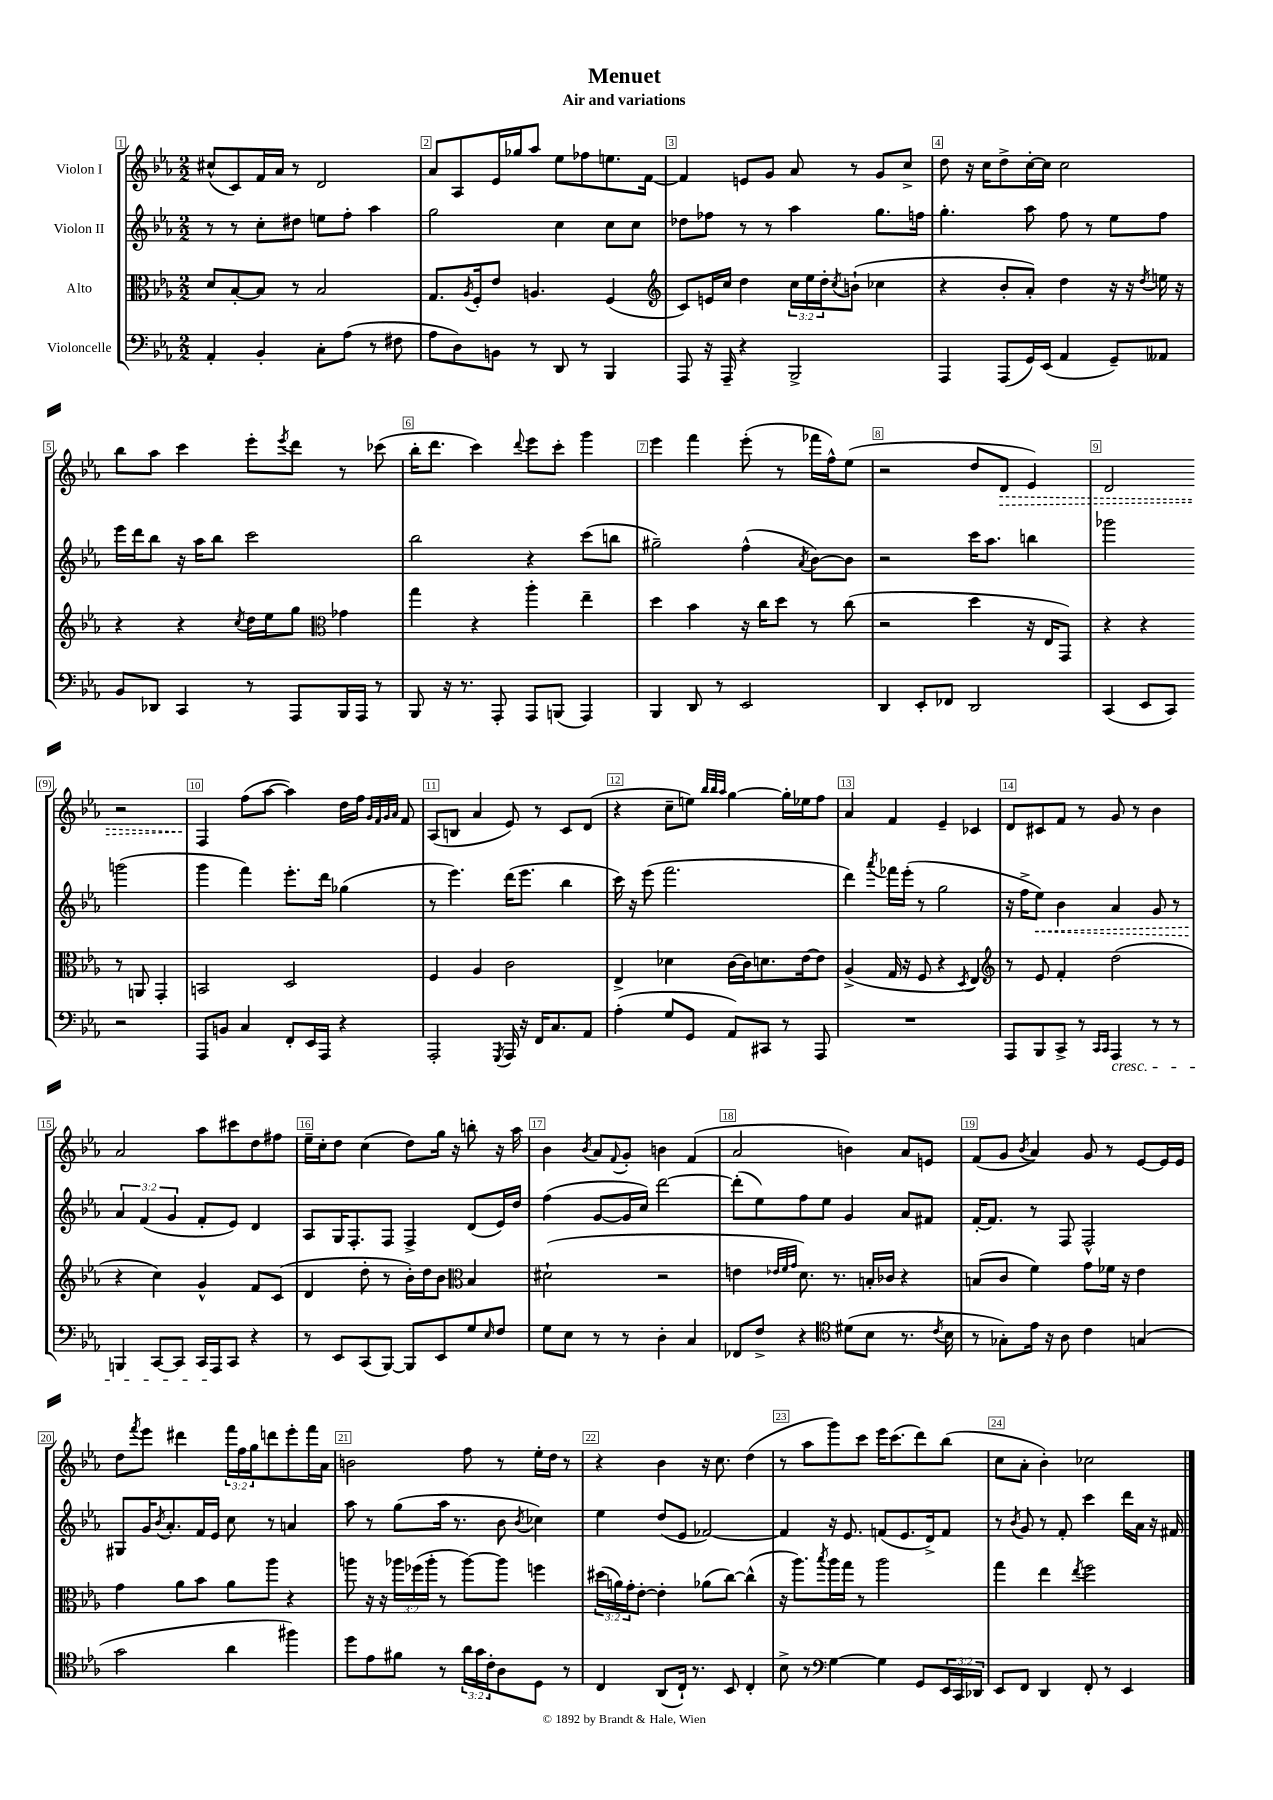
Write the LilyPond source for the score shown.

\header { title = "Menuet" subtitle = "Air and variations" }
<<
\new StaffGroup <<
\new Staff = "s0" \with { instrumentName = "Violon I" } {
    \clef treble \key ees \major \numericTimeSignature \time 2/2 \override Staff.TupletNumber.text = #tuplet-number::calc-fraction-text
    cis''8-^( c'8) f'16 aes'16 r8 d'2 |
    aes'8 aes8 ees'16 ges''16 aes''8 ees''8 fes''8 e''8. f'16~ |
    f'4 e'8 g'8 aes'8 r8 g'8 c''8-> |
    d''8 r16 c''16 d''8-> c''16~-. c''16 c''2 |
    bes''8 aes''8 c'''4 ees'''8-. \acciaccatura { ees'''8 } d'''8 r8 ces'''8( |
    bes''16-. d'''8. c'''4) \appoggiatura { d'''8 } ees'''8 c'''8-. g'''4 |
    ees'''4 f'''4 ees'''8-.( r8 fes'''16 f''16-^) ees''8( |
    r2 d''8 \once \override Hairpin.style = #'dashed-line d'8\> ees'4) |
    d'2 r2 |
    f4\! f''8( aes''8~ aes''4) d''16 f''16 \grace { g'32 f'32 g'32 aes'32 } f'8 |
    aes8( b8 aes'4 ees'8) r8 c'8 d'8( |
    r4 c''8-- e''8) \grace { bes''32 bes''32 aes''32 } g''4~ g''16-. ees''16 f''8 |
    aes'4 f'4 ees'4-- ces'4 |
    d'8 cis'8 f'8 r8 g'8 r8 bes'4 |
    aes'2 aes''8 cis'''8 d''8 fis''8 |
    ees''16-- c''16-. d''8 c''4( d''8) g''16 r16 b''8-. r16 aes''16 |
    bes'4 \acciaccatura { bes'8 } aes'8 \appoggiatura { f'8 } g'8-. b'4 f'4( |
    aes'2 b'4) aes'8 e'8 |
    f'8( g'8 \acciaccatura { bes'8 } aes'4) g'8 r8 ees'8~ ees'16 ees'16 |
    d''8 \acciaccatura { f'''8 } ees'''8 dis'''4 \tuplet 3/2 { f'''16 f''16 g''16 } d'''8 ees'''8-. f'''16 aes'16 |
    b'2 f''8 r8 ees''16-. d''16 r8 |
    r4 bes'4 r16 c''8. d''4( |
    r8 aes''8 g'''8) c'''8 ees'''16 c'''8.( d'''8) bes''8( |
    c''8 aes'8-. bes'4-.) ces''2 \bar "|." |
}
\new Staff = "s1" \with { instrumentName = "Violon II" } {
    \clef treble \key ees \major \numericTimeSignature \time 2/2 \override Staff.TupletNumber.text = #tuplet-number::calc-fraction-text
    r8 r8 c''8-. dis''8 e''8 f''8-. aes''4 |
    g''2 c''4 c''8 c''8 |
    des''8 fes''8 r8 r8 aes''4 g''8. f''16 |
    g''4.-. aes''8 f''8 r8 ees''8 f''8 |
    ees'''16 d'''16 bes''8 r16 aes''16 bes''8 c'''2 |
    bes''2 r4 c'''8( b''8 |
    gis''2--) f''4-^( \acciaccatura { aes'8 } bes'8~) bes'8 |
    r2 c'''16 aes''8. b''4 |
    ges'''2 g'''2( |
    g'''4 f'''4) ees'''8.-. d'''16 ges''4( |
    r8 ees'''4.) d'''16( ees'''8. bes''4 |
    c'''16) r16 ees'''8( f'''2. |
    d'''4) \acciaccatura { aes'''8 } fes'''16 ees'''16-.( r8 g''2 |
    r16 f''16-> \once \override Hairpin.style = #'dashed-line ees''8\<) bes'4 aes'4 g'8 r8 |
    \tuplet 3/2 { aes'4\! f'4( g'4 } f'8-. ees'8) d'4 |
    aes8 g16 f8.-. f8 f4-> d'8( ees'16) d''16 |
    f''4( g'8~ g'16 c''16) d'''2~ |
    d'''8-.( ees''8) f''8 ees''8 g'4 aes'8 fis'8 |
    f'16~-. f'8. r8 f8 f2-^ |
    gis8 g'16 \acciaccatura { bes'8 } aes'8.-. f'16 ees'16 c''8 r8 a'4 |
    aes''8 r8 g''8( aes''16 r8. bes'8 \acciaccatura { bes'8 } ces''4) |
    ees''4 d''8( ees'8 fes'2~) |
    fes'4 r16 ees'8. f'8( ees'8. d'16->) f'8 |
    r8 \acciaccatura { bes'8 } g'8 r8 f'8-. c'''4 d'''16 aes'16 r16 fis'16 \bar "|." |
}
\new Staff = "s2" \with { instrumentName = "Alto" } {
    \clef alto \key ees \major \numericTimeSignature \time 2/2 \override Staff.TupletNumber.text = #tuplet-number::calc-fraction-text
    d'8 bes8~-. bes8 r8 bes2 |
    g8. \acciaccatura { aes8 } f16-. ees'8 a4. f4( |
    \clef treble c'8) e'16 c''16 d''4 \tuplet 3/2 { c''16 ees''16 d''16-. } \acciaccatura { c''8 } b'8-!( ces''4 |
    r4 bes'8-. aes'8-.) d''4 r16 r16 \acciaccatura { d''8 } e''16 r16 |
    r4 r4 \acciaccatura { c''8 } d''16 ees''16 g''8 \clef alto ges'4 |
    g''4 r4 aes''4-. ees''4-- |
    d''4 bes'4 r16 c''16 d''8 r8 c''8( |
    r2 d''4 r16 ees16 g,8) |
    r4 r4 r8 a,8 g,4-. |
    b,2 d2 |
    f4 aes4 c'2 |
    ees4-> des'4 c'16~ c'16 d'8. ees'16~ ees'8 |
    aes4->( g16 r16 f8 r4 \acciaccatura { d8 } ees4) |
    \clef treble r8 ees'8 f'4-. d''2( |
    r4 c''4) g'4-^ f'8 c'8( |
    d'4 d''8-. r8 bes'16-.) d''16 bes'8 \clef alto bes4 |
    dis'2-!( r2 |
    e'4 \grace { ees'32 f'32 g'32 } d'8.) r8. b16-. ces'16 r4 |
    b8( c'8 f'4) g'8 fes'16 r16 ees'4 |
    g'4 aes'8 bes'8 aes'8 aes''8 r4 |
    a''8 r16 r16 \tuplet 3/2 { aes''16 fes''16( aes''16-. } r8 aes''8~) aes''8 f''4 |
    \tuplet 3/2 { dis''16( a'16) g'16-. } ees'8~-. ees'4-. aes'8( c''8~) c''4-^( |
    r16 aes''8.) \acciaccatura { bes''8 } aes''16 g''16 r8 aes''2 |
    g''4 ees''4 \acciaccatura { ees''8 } f''2 \bar "|." |
}
\new Staff = "s3" \with { instrumentName = "Violoncelle" } {
    \clef bass \key ees \major \numericTimeSignature \time 2/2 \override Staff.TupletNumber.text = #tuplet-number::calc-fraction-text
    aes,4-. bes,4-. c8-. aes8( r8 fis8 |
    aes8 d8) b,8 r8 d,8 r8 bes,,4 |
    aes,,8 r16 aes,,16-- r4 bes,,2-> |
    aes,,4 aes,,8( g,16) ees,16( aes,4 g,8--) aeses,8 |
    bes,8 des,8 c,4 r8 aes,,8 bes,,16 aes,,16 r8 |
    bes,,8 r16 r8. aes,,8-. aes,,8 b,,8( aes,,4) |
    bes,,4 d,8 r8 ees,2 |
    d,4 ees,8-. fes,8 d,2 |
    c,4( ees,8 c,8) r2 |
    aes,,8 b,8 c4 f,8-. ees,16 aes,,16 r4 |
    aes,,2-. \acciaccatura { g,,8 } aes,,16 r16 f,16 c8. aes,8 |
    aes4-.( g8 g,8 aes,8) cis,8 r8 aes,,8 |
    R1 |
    aes,,8 bes,,8 c,8-> r8 \grace { c,16 c,16 } aes,,4\cresc r8 r8 |
    b,,4 c,8~ c,8 c,16 aes,,16\! c,8 r4 |
    r8 ees,8 c,8( bes,,8~) bes,,8 ees,8 g8 \grace { ees16 } f8 |
    g8 ees8 r8 r8 d4-. c4 |
    fes,8 f8-> r4 \clef tenor dis'8( bes8 r8. \acciaccatura { c'8 } bes16 |
    r8 ges8-.) ees'16 r16 aes8 c'4 g4( |
    g'2 aes'4 fis''4) |
    d''8 ees'8 fis'8 r8 \tuplet 3/2 { aes'16 g'16 c'16-. } aes8 d8 r8 |
    c4 aes,8( c16-!) r8. bes,8 c4-. |
    bes8-> r8 \clef bass g4~ g4 g,8 \tuplet 3/2 { ees,16 c,16 des,16 } |
    ees,8 f,8 d,4 f,8-. r8 ees,4 \bar "|." |
}
>>
>>
\layout { \context { \Score \override BarNumber.break-visibility = ##(#f #t #t) barNumberVisibility = #all-bar-numbers-visible \override BarNumber.stencil = #(make-stencil-boxer 0.1 0.3 ly:text-interface::print) } }
